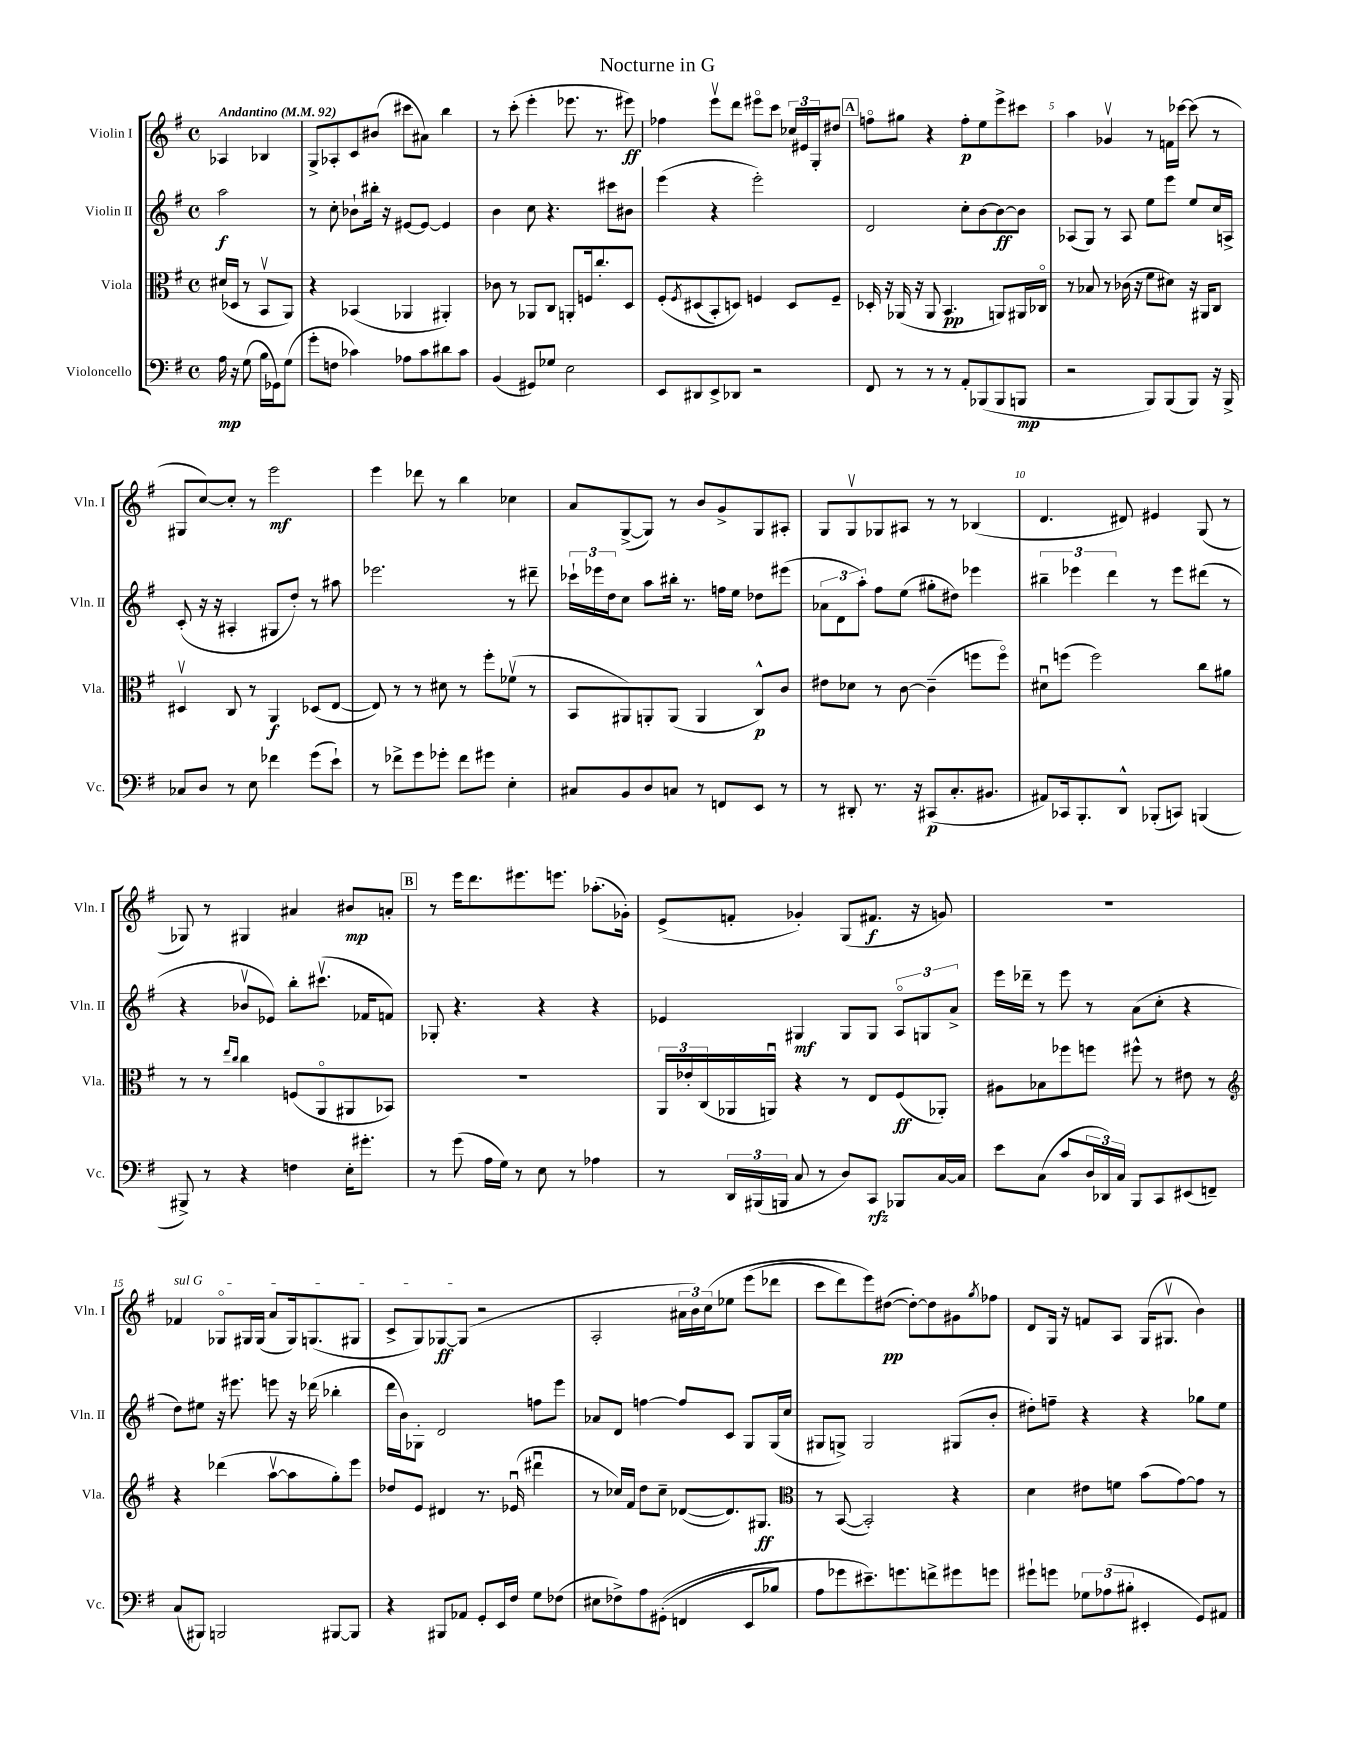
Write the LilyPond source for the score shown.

\header { title = "Nocturne in G" }
<<
\new StaffGroup <<
\new Staff = "s0" \with { instrumentName = "Violin I" shortInstrumentName = "Vln. I" } {
    \clef treble \key g \major \defaultTimeSignature \time 4/4 \partial 2 \tempo "Andantino" 4 = 92
    aes4 bes4 |
    g8-> aes8-. c'8 bis'8( cis'''8 ais'8) b''4 |
    r8 c'''8-.( e'''4-. ees'''8. r8. eis'''8\ff) |
    fes''4 e'''8\upbow d'''8 eis'''8\flageolet c'''8 \tuplet 3/2 { ces''16 eis'16 g16-. } dis''8 |
    \mark \markup { \box "A" } f''8\flageolet gis''8 r4 f''8-.\p e''8 e'''8-> cis'''8 |
    a''4 ges'4\upbow r8 f'16 ces'''16~ ces'''8( r8 |
    gis8 c''8~) c''8-. r8 e'''2\mf |
    e'''4 des'''8 r8 b''4 ces''4 |
    a'8 g8~->( g8) r8 b'8 g'8-> g8 ais8-. |
    g8 g8\upbow ges8 ais8 r8 r8 bes4( |
    d'4. dis'8) eis'4 g8( r8 |
    ges8) r8 gis4 ais'4 bis'8\mp a'8-. |
    \mark \markup { \box "B" } r8 e'''16 d'''8. eis'''8. e'''8. aes''8.-.( ges'16-.) |
    e'8->( f'8-. ges'4-.) g8( fis'8.\f r16 g'8) |
    R1 |
    \once \override TextSpanner.bound-details.left.text = \markup { \italic "sul G" } fes'4\startTextSpan ges8\flageolet gis16 gis16( a'8 gis16) g8.( gis8 |
    c'8-> g8) ges8~\ff ges8\stopTextSpan( r2 |
    a2-. \tuplet 3/2 { ais'16 b'16) c''16\( } ees''8 e'''8( des'''8 |
    c'''8 d'''8) e'''8\) dis''8~\pp( dis''8~-.) dis''8 gis'8 \acciaccatura { g''8 } fes''8 |
    d'8 g16 r16 f'8 a8 g16( gis8.\upbow b'4) \bar "|." |
}
\new Staff = "s1" \with { instrumentName = "Violin II" shortInstrumentName = "Vln. II" } {
    \clef treble \key g \major \defaultTimeSignature \time 4/4 \partial 2
    a''2\f |
    r8 c''8-. bes'8-! bis''16-. r16 eis'8~ eis'8~ eis'4 |
    b'4 c''8 r4. cis'''8 bis'8 |
    e'''4( r4 e'''2-.) |
    \mark \markup { \box "A" } d'2 c''8-. b'8~ b'8~\ff b'8 |
    aes8( g8) r8 aes8 e''8 e'''8 e''8 c''16 a16-> |
    c'8-.( r16 r16 ais4-. gis8 d''8-.) r8 ais''8 |
    ees'''2. r8 dis'''8-- |
    \tuplet 3/2 { ces'''16-! ees'''16 d''16 } c''8 a''8 bis''16-. r8. f''16 e''16 des''8 eis'''8( |
    \tuplet 3/2 { aes'8 d'8 a''8-.) } fis''8 e''8( gis''8-. dis''8) ees'''4 |
    \tuplet 3/2 { bis''4-- ees'''4 d'''4 } r8 ees'''8 dis'''8( r8 |
    r4 bes'8\upbow ees'8) b''8-. cis'''8.\upbow( fes'16 f'8) |
    \mark \markup { \box "B" } ges8-. r4. r4 r4 |
    ees'4 gis4\mf gis8 gis8 \tuplet 3/2 { a8\flageolet g8 a'8-> } |
    e'''16 des'''16-- r8 e'''8 r8 a'8( c''8-. r4 |
    d''8) eis''8 r16 eis'''8. e'''8 r16 des'''16( bes''4-. |
    d'''16 b'16) ges8-. d'2 f''8 e'''8 |
    aes'8 d'8 f''4~ f''8 c'8 g8 g16( c''16 |
    gis8 g8->) g2 gis8( b'8-. |
    dis''8-.) f''8-- r4 r4 ges''8 e''8 \bar "|." |
}
\new Staff = "s2" \with { instrumentName = "Viola" shortInstrumentName = "Vla." } {
    \clef alto \key g \major \defaultTimeSignature \time 4/4 \partial 2
    dis'16( des16 r8 b,8\upbow a,8) |
    r4 bes,4( aes,4 ais,4-.) |
    ces'8 r8 aes,8 c8 a,8-. f16 c''8.-. d8 |
    fis8-.\( \acciaccatura { fis8 } dis8( b,8-.) d8\) f4 d8 f8-- |
    \mark \markup { \box "A" } des16-. r16 aes,16( r16 aes,8 b,4.\pp a,8) ais,16 ces16\flageolet |
    r8 bes8 r8 ces'16( r16 fis'8 dis'8) r16 ais,16 c8 |
    dis4\upbow c8 r8 a,4\f des8( e8~ |
    e8) r8 r8 dis'8 r8 fis''8-. fes'8\upbow( r8 |
    b,8 ais,8) a,8-. a,8( a,4 c8-^\p) c'8 |
    eis'8 des'8 r8 c'8~ c'4--( f''8 f''8\flageolet) |
    dis'8\downbow f''8( f''2) c''8 ais'8 |
    r8 r8 \grace { e''16 c''16 } c''4 f8( a,8\flageolet ais,8 bes,8) |
    \mark \markup { \box "B" } R1 |
    \tuplet 3/2 { a,16 ees'16-. c16( } aes,16 a,16\downbow) r4 r8 e8 fis8\ff( aes,8-.) |
    ais8 bes8 fes''8 f''8 fis''8-^ r8 eis'8 r8 |
    \clef treble r4 des'''4( a''8~\upbow a''8 g''8-.) e'''8 |
    des''8 e'8 dis'4 r8. ees'16\downbow( dis'''4\downbow |
    r8 ces''16) fis'16 d''8 ces''8-- des'8~( des'8.) gis8.\ff |
    \clef alto r8 b,8~( b,2-.) r4 |
    d'4 eis'8 f'8 b'8( g'8~) g'8 r8 \bar "|." |
}
\new Staff = "s3" \with { instrumentName = "Violoncello" shortInstrumentName = "Vc." } {
    \clef bass \key g \major \defaultTimeSignature \time 4/4 \partial 2
    a16\mp r16 g8( b16 ges,16) g8( |
    g'8-. f8 ces'4) aes8 ces'8 dis'8 ces'8 |
    b,4( gis,8) ges8 e2 |
    e,8 dis,8 e,8-> des,8 r2 |
    \mark \markup { \box "A" } fis,8 r8 r8 r8 a,8-. bes,,8( bes,,8 b,,8\mp |
    r2 b,,8) b,,8( b,,8) r16 b,,16-> |
    ces8 d8 r8 e8 fes'4 g'8( e'8-!) |
    r8 fes'8-> g'8 ges'8-. fes'8 gis'8 e4-. |
    cis8 b,8 d8 c8 r8 f,8 e,8 r8 |
    r8 dis,8-. r8. r16 cis,8\p( c8.-. bis,8. |
    ais,8) ces,16 b,,8.-. d,8-^ bes,,8-.( c,8) b,,4( |
    bis,,8->) r8 r4 f4 e16-. gis'8.-. |
    \mark \markup { \box "B" } r8 g'8( a16 g16) r8 e8 r8 aes4 |
    r8 \tuplet 3/2 { d,16 bis,,16( b,,16 } c8 r8 d8) c,8\rfz bes,,8 c16~ c16 |
    e'8 c8( c'8 \tuplet 3/2 { d16 des,16) c16 } b,,8 c,8 eis,8( f,8--) |
    c8( bis,,8) b,,2 bis,,8~ bis,,8 |
    r4 bis,,8 aes,8 g,8-. e,16 fis16 g8 fes8( |
    eis8 fes8->) a8 gis,8-.(\( f,4 e,8 bes8) |
    a8 ges'8 eis'8.--\) g'8. f'8-> gis'8 g'8 |
    gis'8-! g'8 \tuplet 3/2 { ges8 aes8( bis8-. } eis,4-. g,8) ais,8 \bar "|." |
}
>>
>>
\layout { \context { \Score \override BarNumber.break-visibility = ##(#f #t #t) barNumberVisibility = #(every-nth-bar-number-visible 5) } }
